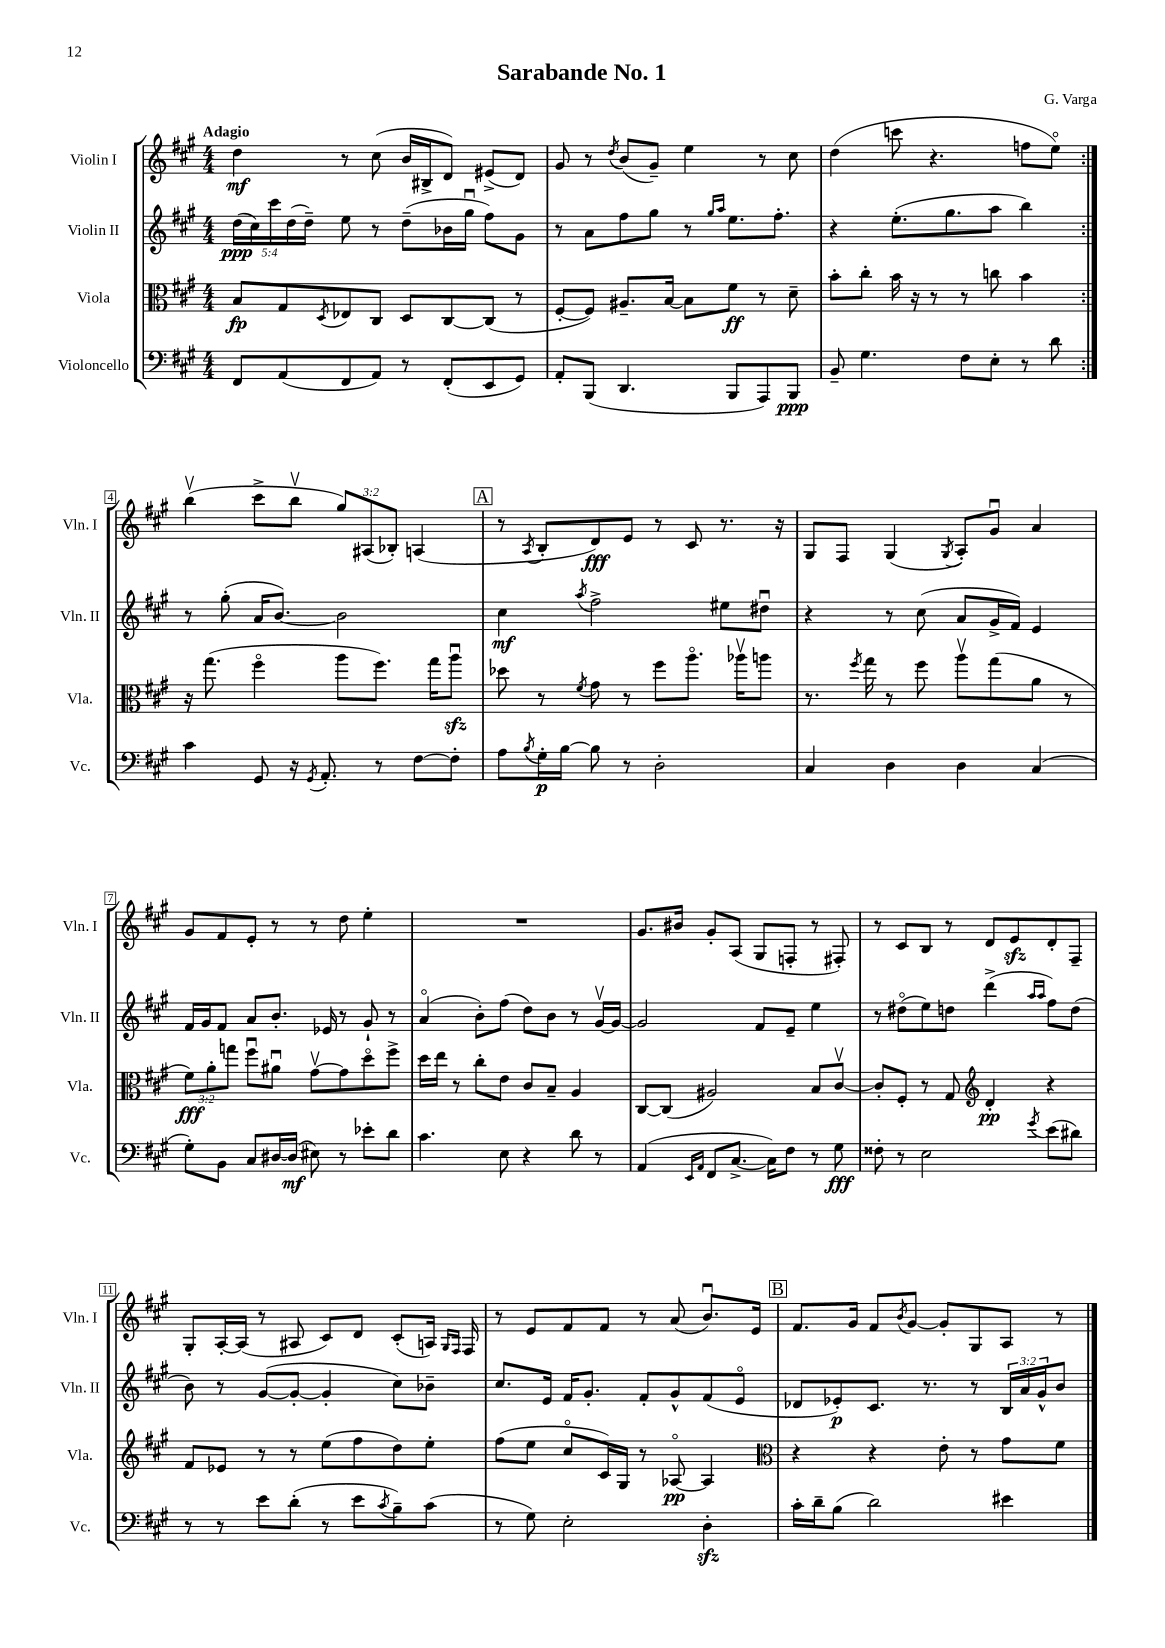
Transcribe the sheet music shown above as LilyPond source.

\header { title = "Sarabande No. 1" composer = "G. Varga" }
<<
\new StaffGroup <<
\new Staff = "s0" \with { instrumentName = "Violin I" shortInstrumentName = "Vln. I" } {
    \clef treble \key a \major \numericTimeSignature \time 4/4 \override Staff.TupletNumber.text = #tuplet-number::calc-fraction-text \tempo "Adagio"
    \repeat volta 2 { d''4\mf r8 cis''8( b'16 bis16-> d'8) eis'8->( d'8) |
    gis'8 r8 \acciaccatura { d''8 } b'8( gis'8--) e''4 r8 cis''8 |
    d''4( c'''8 r4. f''8 e''8\flageolet) | }
    b''4\upbow( cis'''8-> b''8\upbow \tuplet 3/2 { gis''8) ais8( bes8-.) } a4( |
    \mark \markup { \box "A" } r8 \acciaccatura { a8 } b8-. d'8\fff) e'8 r8 cis'8 r8. r16 |
    gis8 fis8 gis4( \acciaccatura { gis8 } a8-.) gis'8\downbow a'4 |
    gis'8 fis'8 e'8-. r8 r8 d''8 e''4-. |
    R1 |
    gis'8. bis'16 gis'8-. a8( gis8 f8-. r8 fis8-.) |
    r8 cis'8 b8 r8 d'8 e'8\sfz d'8-. fis8-- |
    gis8-. a16~-. a16( r8 ais8 cis'8) d'8 cis'8-.( a16) \grace { gis16 fis16 } fis16 |
    r8 e'8 fis'8 fis'8 r8 a'8( b'8.\downbow) e'16 |
    \mark \markup { \box "B" } fis'8. gis'16 fis'8 \acciaccatura { b'8 } gis'8~ gis'8-. gis8 a8 r8 \bar "|." |
}
\new Staff = "s1" \with { instrumentName = "Violin II" shortInstrumentName = "Vln. II" } {
    \clef treble \key a \major \numericTimeSignature \time 4/4 \override Staff.TupletNumber.text = #tuplet-number::calc-fraction-text
    \repeat volta 2 { \tuplet 5/4 { d''16\ppp( cis''16) cis'''16 d''16( d''16--) } e''8 r8 d''8--( bes'16 gis''16\downbow fis''8) gis'8 |
    r8 a'8 fis''8 gis''8 r8 \grace { gis''16 a''16 } e''8. fis''8.-. |
    r4 e''8.-.( gis''8. a''8 b''4) | }
    r8 gis''8-.( a'16 b'8.~) b'2 |
    \mark \markup { \box "A" } cis''4\mf \acciaccatura { a''8 } fis''2-> eis''8 dis''8\downbow |
    r4 r8 cis''8( a'8 gis'16-> fis'16) e'4 |
    fis'16 gis'16 fis'8 a'8 b'8.-. ees'16 r8 gis'8-! r8 |
    a'4\flageolet( b'8-.) fis''8( d''8) b'8 r8 gis'16~\upbow gis'16~ |
    gis'2 fis'8 e'8-- e''4 |
    r8 dis''8\flageolet( e''8) d''8 d'''4->( \grace { a''16 a''16 } fis''8) d''8( |
    b'8) r8 gis'8~( gis'8~-. gis'4-. cis''8) bes'8-- |
    cis''8. e'16 fis'16 gis'8.-. fis'8-. gis'8-^ fis'8( e'8\flageolet |
    \mark \markup { \box "B" } des'8 ees'8-.\p) cis'8. r8. r8 \tuplet 3/2 { b16 a'16 gis'16-^ } b'8 \bar "|." |
}
\new Staff = "s2" \with { instrumentName = "Viola" shortInstrumentName = "Vla." } {
    \clef alto \key a \major \numericTimeSignature \time 4/4 \override Staff.TupletNumber.text = #tuplet-number::calc-fraction-text
    \repeat volta 2 { b8\fp gis8 \acciaccatura { d8 } ees8 cis8 d8 cis8~ cis8( r8 |
    fis8~-. fis8) ais8.-- b16~ b8 fis'8\ff r8 d'8-- |
    b'8-. cis''8-. b'16 r16 r8 r8 c''8 b'4 | }
    r16 gis''8.( fis''4\flageolet a''8 fis''8.) gis''16 a''8\downbow\sfz |
    \mark \markup { \box "A" } des''8 r8 \acciaccatura { fis'8 } gis'8 r8 fis''8 a''8.\flageolet aes''16\upbow a''8 |
    r8. \acciaccatura { fis''8 } gis''16 r8 fis''8 a''8\upbow gis''8( a'8 r8 |
    \tuplet 3/2 { fis'8\fff) a'8-. g''8 } fis''8\downbow ais'8\downbow gis'8~\upbow gis'8 d''8\flageolet fis''8-> |
    d''16 e''16 r8 cis''8-. e'8 cis'8 b8-- a4 |
    cis8~ cis8( ais2) b8 cis'8~\upbow |
    cis'8-. fis8-. r8 gis8 \clef treble d'4-.\pp r4 |
    fis'8 ees'8 r8 r8 e''8( fis''8 d''8) e''8-. |
    fis''8( e''8 cis''8\flageolet cis'16) gis16 r8 aes8~\flageolet\pp aes4 |
    \mark \markup { \box "B" } \clef alto r4 r4 e'8-. r8 gis'8 fis'8 \bar "|." |
}
\new Staff = "s3" \with { instrumentName = "Violoncello" shortInstrumentName = "Vc." } {
    \clef bass \key a \major \numericTimeSignature \time 4/4
    \repeat volta 2 { fis,8 a,8( fis,8 a,8) r8 fis,8-.( e,8 gis,8) |
    a,8-. b,,8( d,4. b,,8 a,,8) b,,8\ppp |
    b,8-- gis4. fis8 e8-. r8 d'8 | }
    cis'4 gis,8 r16 \acciaccatura { gis,8 } a,8.-. r8 fis8~ fis8-. |
    \mark \markup { \box "A" } a8 \acciaccatura { b8 } gis16-.\p b16~ b8 r8 d2-. |
    cis4 d4 d4 cis4( |
    gis8-.) b,8 cis8 dis16~ dis16\mf( eis8) r8 ees'8-. d'8 |
    cis'4. e8 r4 d'8 r8 |
    a,4( \grace { e,16 a,16 } fis,8 cis8.~-> cis16) fis8 r8 gis8\fff |
    fisis8-. r8 e2 \acciaccatura { gis'8 } e'8( dis'8) |
    r8 r8 e'8 d'8-.( r8 e'8 \acciaccatura { cis'8 } b8--) cis'8( |
    r8 gis8) e2-. d4-.\sfz |
    \mark \markup { \box "B" } cis'16-. d'16-- b8( d'2) eis'4 \bar "|." |
}
>>
>>
\layout { \context { \Score \override BarNumber.stencil = #(make-stencil-boxer 0.1 0.3 ly:text-interface::print) } }
